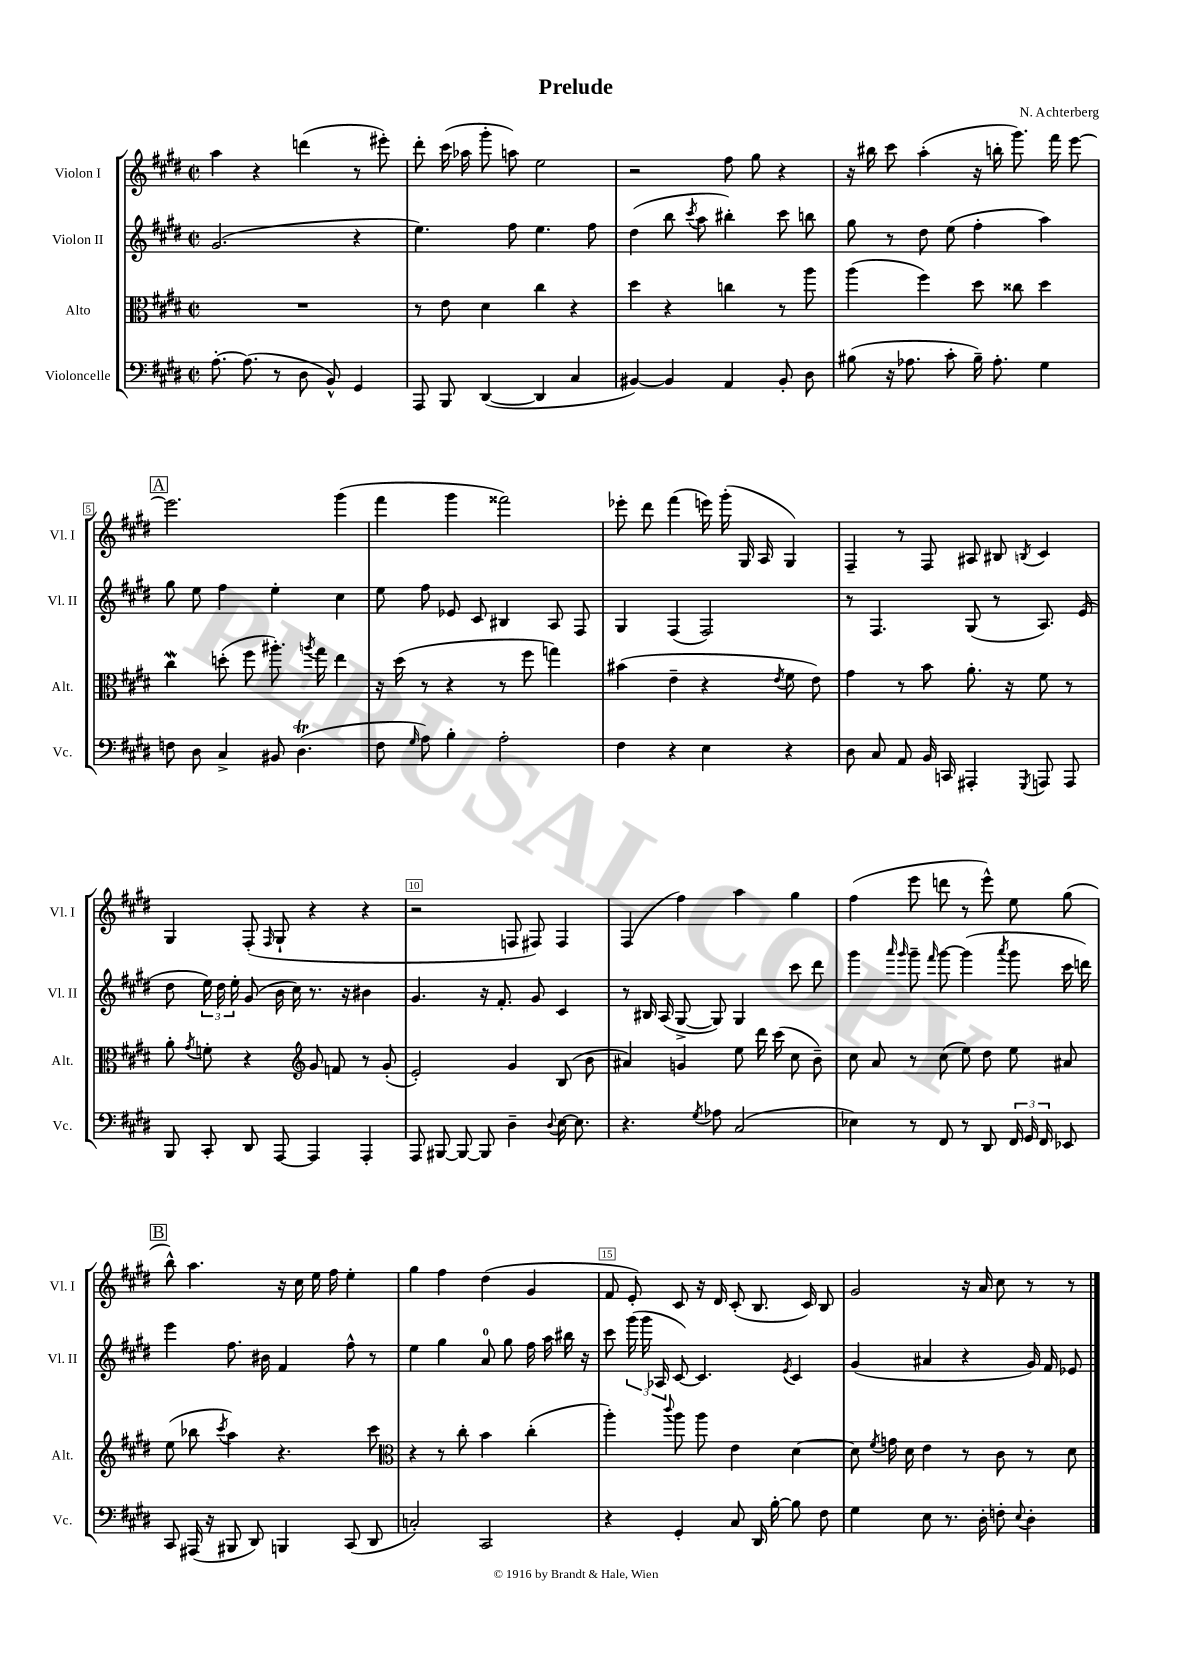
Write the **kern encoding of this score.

**kern	**kern	**kern	**kern
*part4	*part3	*part2	*part1
*staff4	*staff3	*staff2	*staff1
*I"Violoncelle	*I"Alto	*I"Violon II	*I"Violon I
*I'Vc.	*I'Alt.	*I'Vl. II	*I'Vl. I
*clefF4	*clefC3	*clefG2	*clefG2
*k[f#c#g#d#]	*k[f#c#g#d#]	*k[f#c#g#d#]	*k[f#c#g#d#]
*M2/2	*M2/2	*M2/2	*M2/2
*met(c|)	*met(c|)	*met(c|)	*met(c|)
=1	=1	=1	=1
[8.A'\	1r	(2.g#/	4aa\
(8.A\]	.	.	.
.	.	.	4r
8r	.	.	.
8D#\	.	.	(4dddn\
8BB^^/)	.	.	.
4GG#/	.	4r	8r
.	.	.	8eee#X'\)
=2	=2	=2	=2
8AAA/	8r	4.ee\)	8ddd#'\
8BBB/	8e\	.	(16ccc#\
.	.	.	16aa-X\
([4DD#/	4d#\	.	8ggg#'\
.	.	8ff#\	8aan\)
4DD#/]	4cc#\	4.ee\	2ee\
4C#/	4r	.	.
.	.	8ff#\	.
=3	=3	=3	=3
[4BB#X/)	4dd#\	(4dd#\	2r
4BB#/]	4r	8bb\	.
.	.	8qccc#/	.
.	.	8aa\	.
4AA/	4ccn\	4bb#X'\)	8ff#\
.	.	.	8gg#\
8BB#'/	8r	8ccc#\	4r
8D#\	8aa\	8bbn\	.
=4	=4	=4	=4
(8B#X\	(4aa\	8gg#\	16r
.	.	.	16bb#X\
16r	.	8r	8ccc#\
8.A-X\	.	.	.
.	4ff#\)	8dd#\	(4aa'\
8c#'\	.	(8ee\	.
16B#~\)	8dd#\	4ff#'\	16r
8.A-'\	.	.	16bbn'\
.	8cc##X\	.	8.ggg#\)
4G#\	4dd#\	4aa\)	.
.	.	.	16fff#\
.	.	.	[8eee\
!!LO:LB:g=z
!!LO:REH:place=s1:t=A
=5	=5	=5	=5
8Fn\	4cc#W\	8gg#\	2.eee\]
8D#\	.	8ee\	.
4C#^/	(8ddn'\	4ff#\	.
.	8ff#\	.	.
8BB#X/	8.aa#X'\)	4ee'\	.
(4.D#t\	.	.	.
.	8qaan/	.	.
.	16gg#\	.	.
.	4ee\	4cc#\	(4ggg#\
=6	=6	=6	=6
8F#\	16r	8ee\	4fff#\
.	(16dd#\	.	.
16qqG#/	.	.	.
8A\)	8r	8ff#\	.
4B'\	4r	8e-X/	4ggg#\
.	.	8c#/	.
2A'\	8r	4B#X/	2fff##X\)
.	8ff#\	.	.
.	4ggn\)	8A/	.
.	.	8F#/	.
=7	=7	=7	=7
4F#\	(4b#X\	4G#/	8eee-X'\
.	.	.	8ddd#\
4r	4e~\	(4F#/	(4fff#\
4E\	4r	2F#/)	16eeen\)
.	.	.	(16ggg#'\
.	.	.	16G#/
.	.	.	16A/
.	8qe/	.	.
4r	8f#\	.	4G#/)
.	8e\)	.	.
=8	=8	=8	=8
8D#\	4g#\	8r	4F#~/
8C#/	.	4.F#/	.
8AA/	8r	.	8r
16BB/	8b\	.	8F#/
16CCn/	.	.	.
4AAA#X'/	8.a'\	(8G#/	8A#X/
.	.	8r	8B#X/
.	16r	.	.
8qGGG#/	.	.	8qBn/
8AAAn/	8f#\	8.A/)	4c#/
8AAA/	8r	.	.
.	.	(16e/	.
!!LO:LB:g=z
=9	=9	=9	=9
8BBB/	8a'\	8dd#\	4G#/
.	8qg#/	.	.
8CC#'/	8fn'\	24ee\)	.
.	.	24dd#\	.
.	.	24ee'\	.
8DD#/	4r	(8g#/	(8F#'/
.	.	.	16qqF#/
[8AAA/	.	16b\	8G#`/
.	.	16cc#\)	.
*	*clefG2	*	*
4AAA/]	8g#/	8.r	4r
.	8fn/	.	.
.	.	16r	.
4AAA'/	8r	4b#X\	4r
.	(8g#'/	.	.
=10	=10	=10	=10
8AAA/	2e'/)	4.g#/	2r
[8BBB#X/	.	.	.
8BBB#/_	.	.	.
8BBB#/]	.	16r	.
.	.	8.f#'/	.
4D#~\	4g#/	.	8Fn/
.	.	8g#/	8F#X/)
8qqD#/	.	.	.
[16E\	(8B/	4c#/	4F#/
8.E\]	.	.	.
.	8b\	.	.
=11	=11	=11	=11
4.r	4a#X/)	8r	(4F#/
.	.	16B#X/	.
.	.	(16A/	.
.	4gn/	[8G#^/	4ff#\)
8qG#/	.	.	.
8A-X\	.	8G#/])	.
(2C#/	8ee\	4G#/	4aa\
.	16ddd#\	.	.
.	(16ccc#\	.	.
.	8cc#\	8ccc#\	4gg#\
.	8b~\)	8ddd#\	.
=12	=12	=12	=12
4E-X\)	8cc#\	4ggg#\	(4ff#\
.	8a/	.	.
.	.	16qqaaa/	.
.	.	16qqggg#/	.
8r	8r	8ggg#~\	8eee\
.	.	16qqfff#/	.
8FF#/	(8cc#\	[8ggg#\	8dddn\
8r	8ee\)	(4ggg#\]	8r
8DD#/	8dd#\	.	8eee^^\)
.	.	8qaaa/	.
24FF#/	8ee\	8ggg#\	8ee\
24GG#/	.	.	.
24FF#/	.	.	.
8EE-X/	8a#X/	16ccc#\	(8gg#\
.	.	16dddn\)	.
!!LO:LB:g=z
!!LO:REH:place=s1:t=B
=13	=13	=13	=13
8CC#/	(8ee\	4eee\	8bb^^\)
(16AAA#X/	8bb-X\	.	4.aa\
16r	.	.	.
.	8qccc#/	.	.
8BBB#X/	4aa\)	8.ff#\	.
8DD#/)	.	.	.
.	.	16b#X\	.
4BBBn/	4.r	4f#/	16r
.	.	.	16cc#\
.	.	.	16ee\
.	.	.	16ff#\
(8CC#/	.	8ff#^^\	4ee'\
8DD#/	8ccc#\	8r	.
=14	=14	=14	=14
*	*clefC3	*	*
2Cn'/)	4r	4ee\	4gg#\
.	8r	4gg#\	4ff#\
.	8cc#'\	.	.
2CC#/	4b\	8a/	(4dd#\
.	.	8gg#\	.
.	(4cc#'\	16ff#\	4g#/
.	.	16aa\	.
.	.	16bb#X\	.
.	.	16r	.
=15	=15	=15	=15
4r	4aa'\)	8ccc#\	8f#/
.	.	(24ggg#\	8e'/)
.	.	24ggg#\	.
.	.	24A-X/	.
.	8qqccc#/	.	.
4GG#'/	8aa\	[8c#/)	8c#/
.	8aa\	4.c#/]	16r
.	.	.	16d#/
8C#/	4e\	.	(8c#'/
16DD#/	.	.	8.B/
[16B'\	.	.	.
.	.	8qe/	.
8B\]	[4d#\	4c#/	.
.	.	.	16c#/)
8F#\	.	.	8B/
=16	=16	=16	=16
4G#\	8d#\]	(4g#/	2g#/
.	8qf#/	.	.
.	16gn\	.	.
.	16d#\	.	.
8E\	4e\	4a#X/	.
8.r	.	.	.
.	8r	4r	16r
16D#'\	.	.	16a/
8Fn'\	8c#\	.	8cc#\
8qqE/	.	.	.
4D#'\	8r	16g#/)	8r
.	.	16f#/	.
.	8d#\	8e-X/	8r
==	==	==	==
*-	*-	*-	*-
